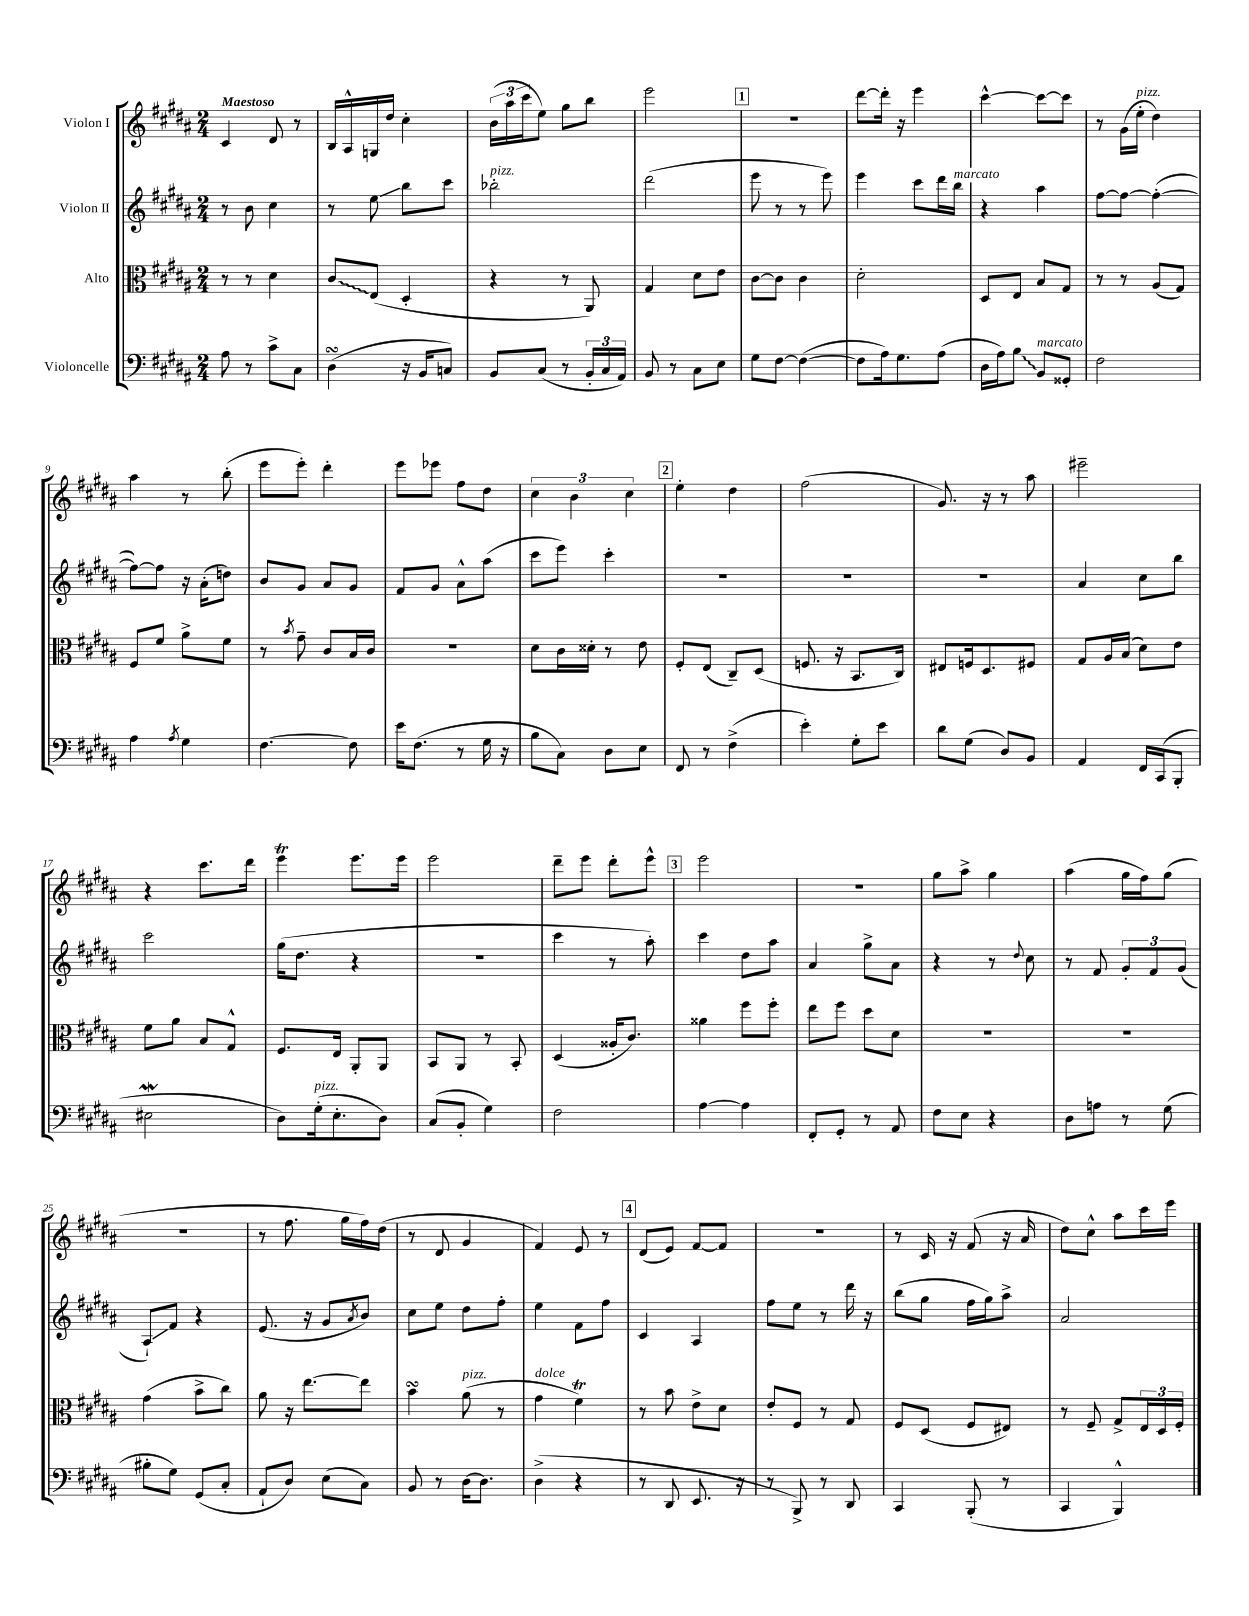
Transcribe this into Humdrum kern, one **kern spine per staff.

**kern	**kern	**kern	**kern
*staff4	*staff3	*staff2	*staff1
*clefF4	*clefC3	*clefG2	*clefG2
*k[f#c#g#d#a#]	*k[f#c#g#d#a#]	*k[f#c#g#d#a#]	*k[f#c#g#d#a#]
*M2/4	*M2/4	*M2/4	*M2/4
8A#	8r	8r	4c#
8r	8r	8b	.
8c#^	4d#	4cc#	8d#
8C#	.	.	8r
=	=	=	=
(4D#	8c#	8r	16B
.	.	.	16A#^^
.	(8E	8ee	16G
.	.	.	16dd#
16r	4D#'	8bb	4cc#'
16BB	.	.	.
8C)	.	8ccc#	.
=	=	=	=
8BB	4r	2bb-'	(24b
.	.	.	24aa#
.	.	.	24ccc#
(8C#	.	.	8ee)
8r	8r	.	8gg#
24BB'	8AA#)	.	8bb
24C#	.	.	.
24AA#)	.	.	.
=	=	=	=
8BB	4G#	(2ddd#	2eee
8r	.	.	.
8C#	8d#	.	.
8E	8e	.	.
=	=	=	=
8G#	[8c#	8eee	2r
[8F#	8c#]	8r	.
(4F#_	4c#	8r	.
.	.	8eee)	.
=	=	=	=
8F#]	2d#'	4eee	[8ddd#
16A#)	.	.	16ddd#']
8.G#	.	.	16r
.	.	8ccc#	4eee
(8A#	.	16ddd#	.
.	.	16bb	.
=	=	=	=
16D#	8D#	4r	[4ccc#^^
16A#)	.	.	.
8B	8E	.	.
8BB	8B	4aa#	8ccc#_
8GG##'	8G#	.	8ccc#]
=	=	=	=
2F#	8r	[8ff#	8r
.	8r	8ff#_	(16g#
.	.	.	16ee'
.	(8A#	(4ff#'_	4dd#)
.	8G#)	.	.
=	=	=	=
4A#	8F#	8ff#_)	4aa#
.	8f#	8ff#]	.
8qA#	.	.	.
4G#	8a#^	16r	8r
.	.	(16a#'	.
.	8f#	8dd)	(8bb'
=	=	=	=
[4.F#	8r	8b	8eee
.	8qb	.	.
.	8g#~	8g#	8eee')
.	8c#	8a#	4ddd#'
8F#]	16B	8g#	.
.	16c#	.	.
=	=	=	=
16e	2r	8f#	8eee
(8.F#	.	.	.
.	.	8g#	8eee-
8r	.	8a#^^	8ff#
16G#	.	(8aa#	8dd#
16r	.	.	.
=	=	=	=
8B	8d#	8ccc#	6cc#
8C#)	16c#	8eee)	.
.	.	.	6b
.	16d##'	.	.
8D#	8r	4ccc#'	.
.	.	.	6cc#
8E	8e	.	.
=	=	=	=
8FF#	8F#'	2r	4ee'
8r	(8E	.	.
(4F#^	8C#~)	.	4dd#
.	(8D#	.	.
=	=	=	=
4e')	8.F	2r	(2ff#
.	16r	.	.
8G#'	8.BB	.	.
8e	.	.	.
.	16C#)	.	.
=	=	=	=
8d#	8E#	2r	8.g#)
(8G#	16F	.	.
.	8.D#	.	16r
8D#)	.	.	8r
8BB	8F#	.	8aa#
=	=	=	=
4AA#	8G#	4a#	2eee#~
.	16A#	.	.
.	(16B	.	.
16FF#	8d#)	8cc#	.
(16CC#	.	.	.
8BBB'	8e	8bb	.
=	=	=	=
2E#	8f#	2ccc#	4r
.	8a#	.	.
.	8B	.	8.ccc#
.	8G#^^	.	.
.	.	.	16ddd#
=	=	=	=
8D#)	8.F#	(16gg#	4eee
.	.	8.dd#	.
(16G#'	.	.	.
8.E'	16E	.	.
.	8AA#'	4r	8.eee
8D#)	8AA#	.	.
.	.	.	16eee
=	=	=	=
(8C#	8BB	2r	2eee
8BB'	8AA#	.	.
4G#)	8r	.	.
.	8BB'	.	.
=	=	=	=
2F#	(4D#	4ccc#	8ddd#~
.	.	.	8eee
.	16A##'	8r	8ddd#'
.	8.c#)	.	.
.	.	8aa#')	8eee^^
=	=	=	=
[4A#	4a##	4ccc#	2eee
4A#]	8ff#	8dd#	.
.	8ff#'	8aa#	.
=	=	=	=
8FF#'	8ee	4a#	2r
8GG#'	8ff#	.	.
8r	8dd#	8gg#^	.
8AA#	8d#	8a#	.
=	=	=	=
8F#	2r	4r	8gg#
8E	.	.	8aa#^
4r	.	8r	4gg#
.	.	8qqdd#	.
.	.	8cc#	.
=	=	=	=
8D#	2r	8r	(4aa#
8A	.	8f#	.
8r	.	12g#'	16gg#
.	.	.	16ff#)
.	.	12f#	.
(8G#	.	.	(8gg#
.	.	(12g#	.
=	=	=	=
8B#'	(4g#	8A#`)	2r
8G#)	.	8f#	.
(8GG#	8b^	4r	.
8C#'	8cc#)	.	.
=	=	=	=
8AA#`	8a#	(8.e	8r
8D#)	16r	.	8.ff#
.	[8.ee	16r	.
(8E	.	8g#	.
.	.	.	16gg#
.	.	8qa#	.
8C#)	8ee]	8b)	16ff#)
.	.	.	(16dd#
=	=	=	=
8BB	4b	8cc#	8r
8r	.	8ee	8d#
[16D#	(8a#	8dd#	4g#
8.D#]	.	.	.
.	8r	8ff#'	.
=	=	=	=
(4D#^	4g#	4ee	4f#)
4r	4f#)	8f#	8e
.	.	8ff#	8r
=	=	=	=
8r	8r	4c#	(8d#
8DD#	8b	.	8e)
8.EE	8e^	4A#	[8f#
.	8d#	.	8f#]
16r	.	.	.
=	=	=	=
8r	8e'	8ff#	2r
8BBB^)	8F#	8ee	.
8r	8r	8r	.
8DD#	8G#	16ddd#	.
.	.	16r	.
=	=	=	=
4CC#	8F#	(8bb	8r
.	(8D#	8gg#	16c#
.	.	.	16r
(8BBB'	8F#	16ff#	(8f#
.	.	16gg#)	.
8r	8E#)	8aa#^	16r
.	.	.	16a#
=	=	=	=
4CC#	8r	2a#	8dd#)
.	8F#~	.	8cc#^^
4BBB^^)	8G#^	.	8aa#
.	24E	.	16ccc#
.	24D#	.	.
.	.	.	16eee
.	24F#'	.	.
==	==	==	==
*-	*-	*-	*-
